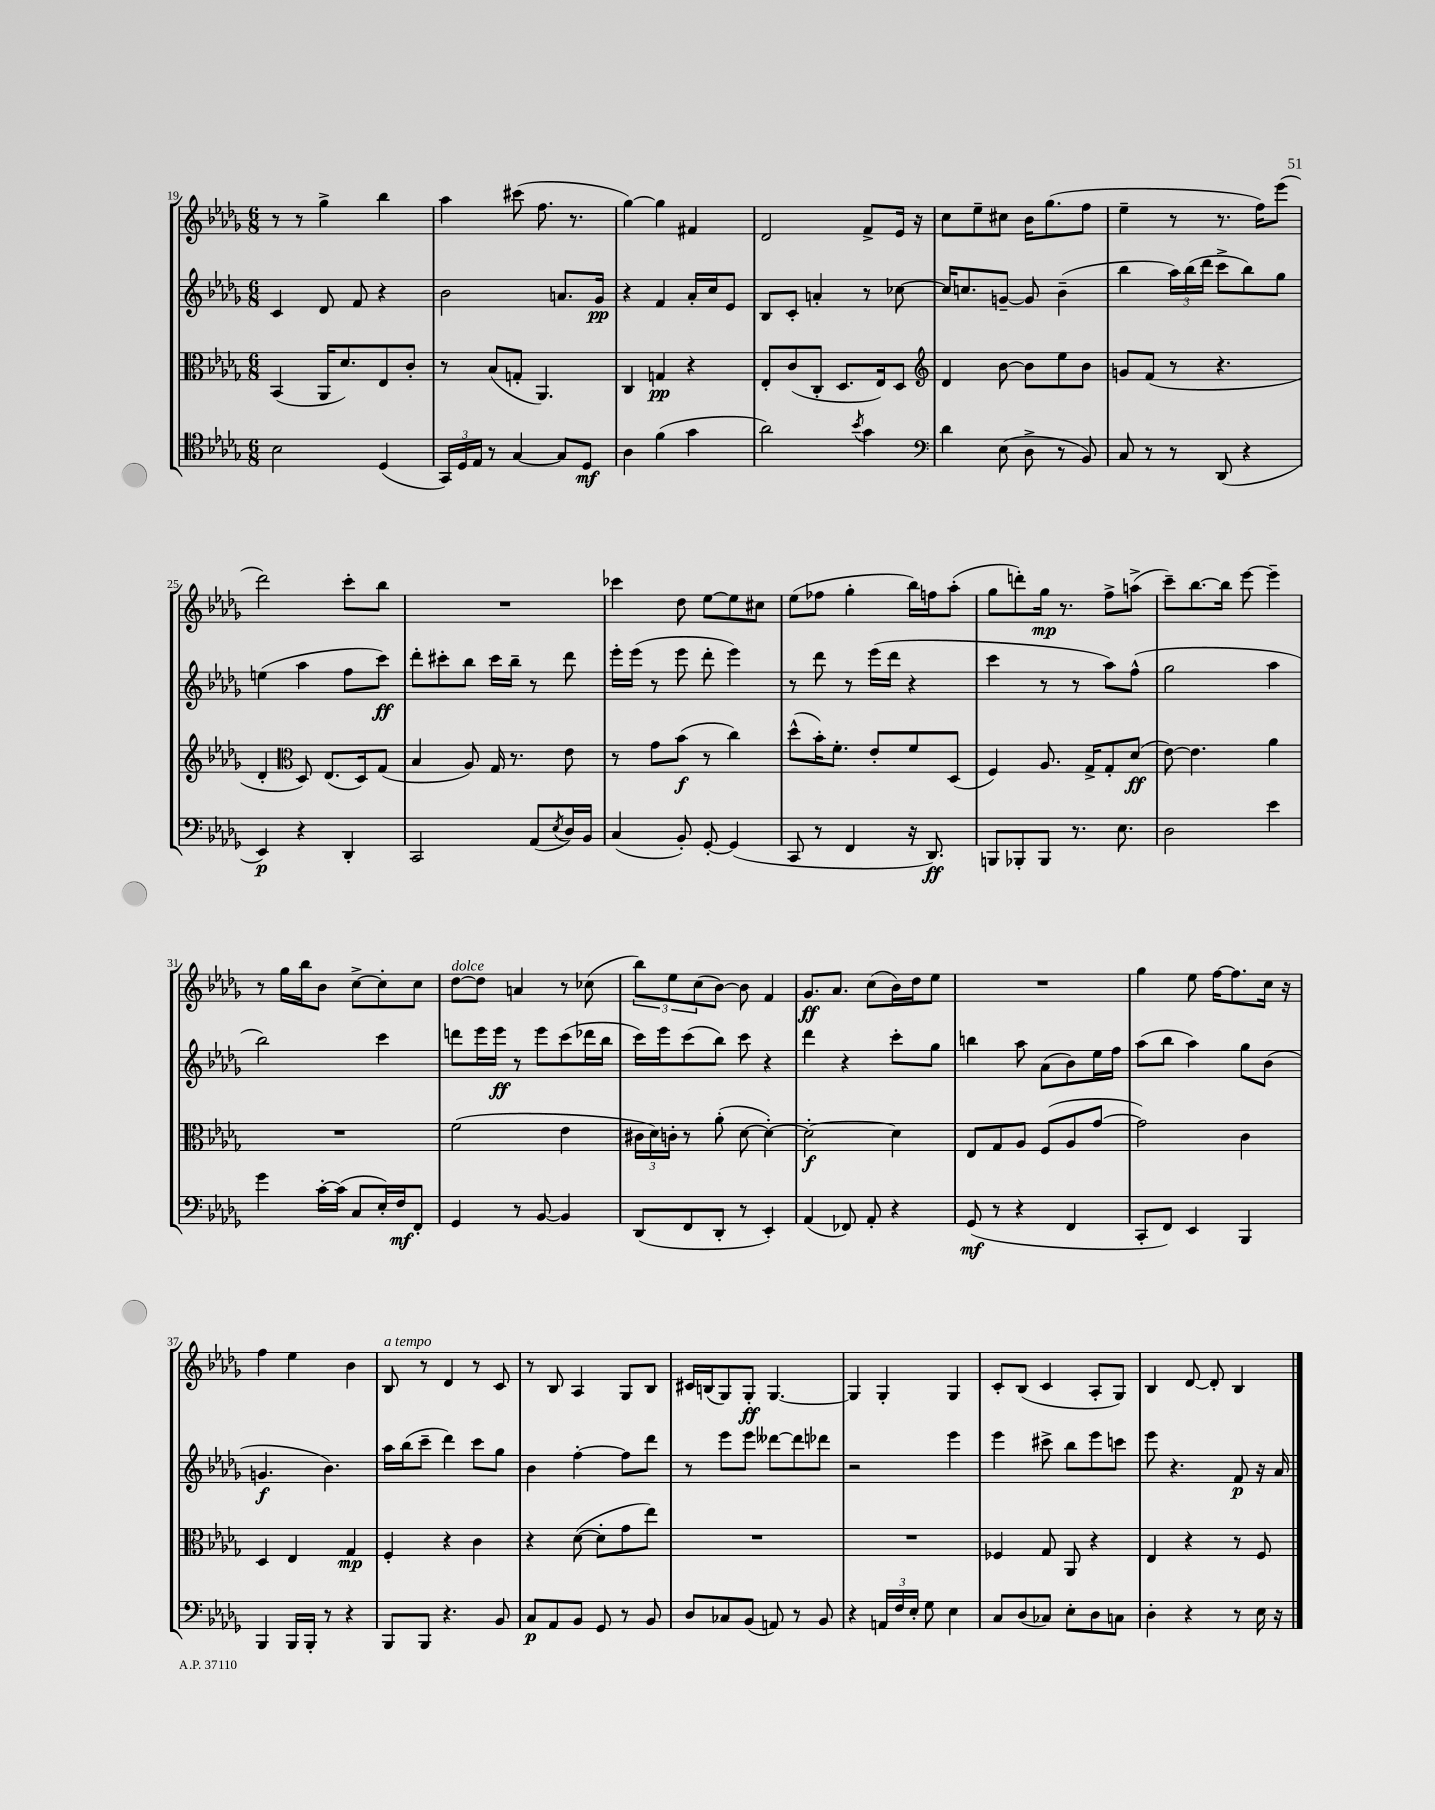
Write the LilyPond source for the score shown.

<<
\new StaffGroup <<
\new Staff = "s0" {
    \clef treble \key des \major \numericTimeSignature \time 6/8
    r8 r8 ges''4-> bes''4 |
    aes''4 cis'''8( f''8. r8. |
    ges''4~) ges''4 fis'4 |
    des'2 f'8-> ees'16 r16 |
    c''8 ees''8-- cis''8 bes'16 ges''8.( f''8 |
    ees''4-- r8 r8. f''16) ees'''8( |
    des'''2) c'''8-. bes''8 |
    R2. |
    ces'''4 des''8 ees''8~ ees''8 cis''8 |
    ees''8( fes''8 ges''4-. bes''16) f''16 aes''8-.( |
    ges''8 d'''8-.) ges''16\mp r8. f''8-> a''8->( |
    c'''8--) bes''8.~ bes''16 ees'''8~ ees'''4-- |
    r8 ges''16 bes''16 bes'8 c''8~-> c''8-. c''8 |
    des''8~^\markup { \italic "dolce" } des''8 a'4 r8 ces''8( |
    \tuplet 3/2 { bes''8) ees''8 c''8( } bes'8~) bes'8 f'4 |
    ges'8.\ff aes'8. c''8( bes'16) des''16 ees''8 |
    R2. |
    ges''4 ees''8 f''16~ f''8. c''16 r16 |
    f''4 ees''4 bes'4 |
    bes8^\markup { \italic "a tempo" } r8 des'4 r8 c'8 |
    r8 bes8 aes4 ges8 bes8 |
    cis'16 b16( ges8) ges8-.\ff ges4.~ |
    ges4 ges4-. ges4 |
    c'8-. bes8( c'4 aes8-. ges8) |
    bes4 des'8~ des'8-. bes4 \bar "|." |
}
\new Staff = "s1" {
    \clef treble \key des \major \numericTimeSignature \time 6/8
    c'4 des'8 f'8 r4 |
    bes'2 a'8. ges'16\pp |
    r4 f'4 aes'16-. c''16 ees'8 |
    bes8 c'8-. a'4-. r8 ces''8~ |
    ces''16 c''8. g'8~-- g'8 bes'4--( |
    bes''4 \tuplet 3/2 { aes''16) bes''16( des'''16 } c'''8-> bes''8) ges''8 |
    e''4( aes''4 f''8 c'''8\ff) |
    des'''8-. cis'''8-. bes''8 cis'''16 bes''16-- r8 des'''8 |
    ees'''16-. ees'''16( r8 ees'''8 des'''8-. ees'''4) |
    r8 des'''8 r8 ees'''16( des'''16 r4 |
    c'''4 r8 r8 aes''8) f''8-^( |
    ges''2 aes''4 |
    bes''2) c'''4 |
    d'''8 ees'''16 ees'''16\ff r8 ees'''8 c'''8( des'''16 bes''16 |
    c'''16) ees'''16 c'''8( bes''8) c'''8 r4 |
    des'''4 r4 c'''8-. ges''8 |
    b''4 aes''8 aes'8( bes'8) ees''16 f''16 |
    aes''8( bes''8 aes''4) ges''8 bes'8( |
    g'4.\f bes'4.) |
    aes''16 bes''16( c'''8-- des'''4) c'''8 ges''8 |
    bes'4 f''4~-. f''8 des'''8 |
    r8 ees'''8 ees'''8 deses'''8~ deses'''8 des'''8 |
    r2 ees'''4 |
    ees'''4 cis'''8-> bes''8 ees'''8 c'''8 |
    ees'''8 r4. f'8\p r16 aes'16 \bar "|." |
}
\new Staff = "s2" {
    \clef alto \key des \major \numericTimeSignature \time 6/8
    bes,4( aes,16 des'8.) ees8 c'8-. |
    r8 bes8( g8-. aes,4.) |
    c4 g4\pp r4 |
    ees8-. c'8( c8-. des8. ees16) des8 |
    \clef treble des'4 bes'8~ bes'8 ees''8 bes'8 |
    g'8 f'8( r8 r4. |
    des'4-. \clef alto des8) ees8.( des16) ges8( |
    bes4 aes8) ges16 r8. ees'8 |
    r8 ges'8 bes'8\f( r8 c''4) |
    des''8-^( bes'16-.) f'8.-. ees'8-. f'8 des8( |
    f4) aes8. ges16-> ges8-. des'8\ff( |
    ees'8~) ees'4. aes'4 |
    R2. |
    f'2( ees'4 |
    \tuplet 3/2 { cis'16 des'16) c'16-. } r8 aes'8-.( des'8~ des'4~-.) |
    des'2~-.\f des'4 |
    ees8 ges8 aes8 f8( aes8 ges'8~ |
    ges'2) c'4 |
    des4 ees4 ges4\mp |
    f4-. r4 c'4 |
    r4 des'8~( des'8-. ges'8 ees''8) |
    R2. |
    R2. |
    fes4 ges8 aes,8 r4 |
    ees4 r4 r8 f8 \bar "|." |
}
\new Staff = "s3" {
    \clef tenor \key des \major \numericTimeSignature \time 6/8
    bes2 des4( |
    \tuplet 3/2 { ges,16) des16 ees16 } r8 ges4~ ges8 des8\mf |
    aes4 f'4( ges'4 |
    aes'2) \acciaccatura { bes'8 } ges'4 |
    \clef bass des'4 ees8( des8-> r8 bes,8) |
    c8 r8 r8 des,8( r4 |
    ees,4\p) r4 des,4-. |
    c,2 aes,8( \acciaccatura { ees8 } des16) bes,16 |
    c4( bes,8-.) ges,8~-. ges,4( |
    c,8 r8 f,4 r16 des,8.\ff) |
    b,,8 bes,,8-. bes,,8 r8. ees8. |
    des2 ees'4 |
    ges'4 c'16~-. c'16( c8 ees16-.) f16\mf f,8-. |
    ges,4 r8 bes,8~ bes,4 |
    des,8( f,8 des,8-. r8 ees,4-.) |
    aes,4( fes,8) aes,8-. r4 |
    ges,8\mf( r8 r4 f,4 |
    c,8-. f,8) ees,4 bes,,4 |
    bes,,4 bes,,16 bes,,16-. r8 r4 |
    bes,,8 bes,,8 r4. bes,8 |
    c8\p aes,8 bes,8 ges,8 r8 bes,8 |
    des8 ces8 bes,8( a,8) r8 bes,8 |
    r4 \tuplet 3/2 { a,16 f16 ees16-. } ges8 ees4 |
    c8 des8( ces8) ees8-. des8 c8 |
    des4-. r4 r8 ees16 r16 \bar "|." |
}
>>
>>
\layout { \context { \Score currentBarNumber = #19 } }
